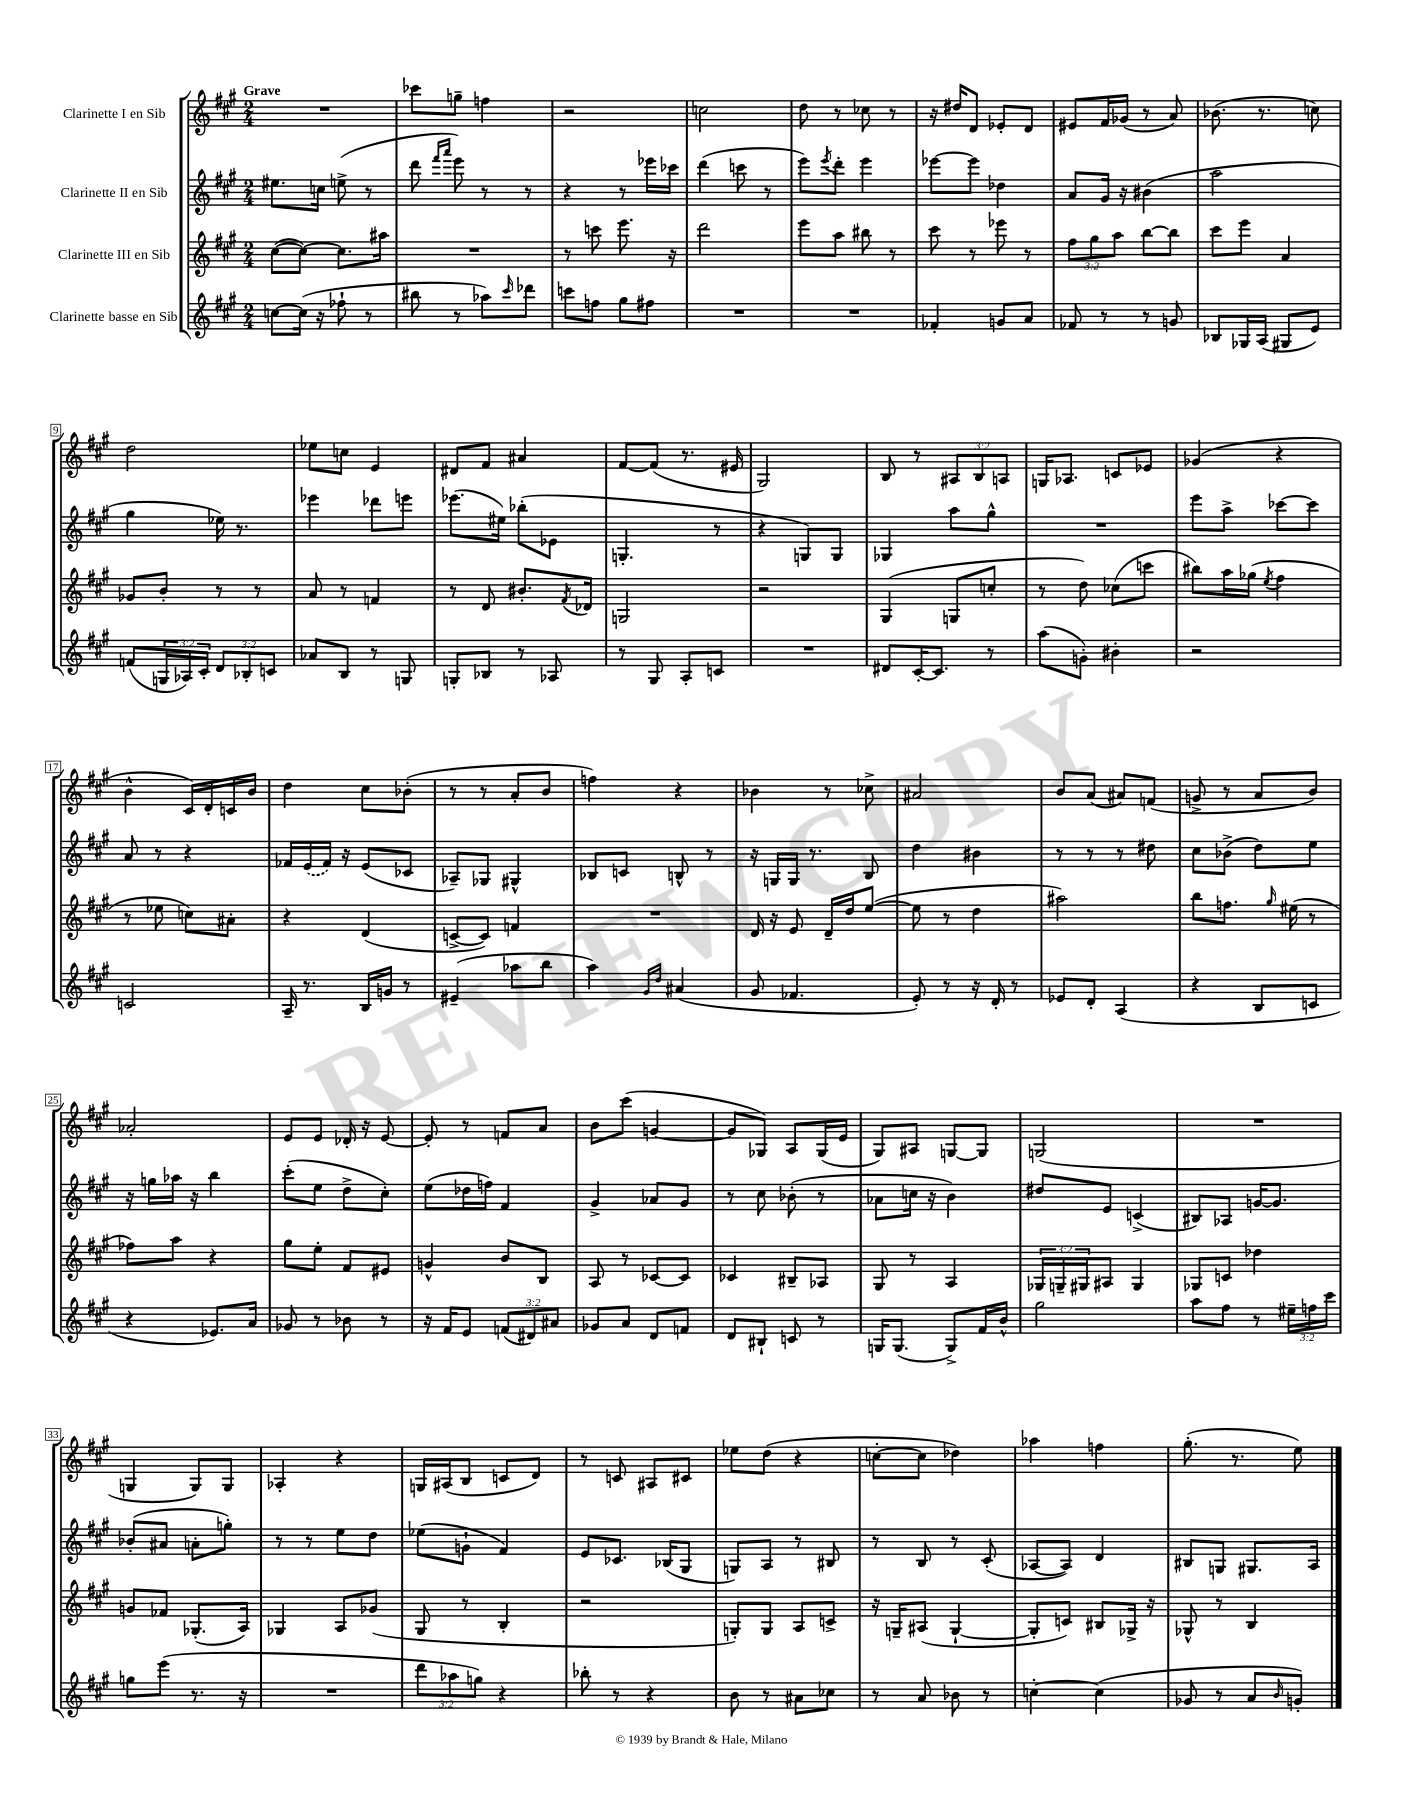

**kern	**kern	**kern	**kern
*part4	*part3	*part2	*part1
*staff4	*staff3	*staff2	*staff1
*I"Clarinette basse en Sib	*I"Clarinette III en Sib	*I"Clarinette II en Sib	*I"Clarinette I en Sib
*clefG2	*clefG2	*clefG2	*clefG2
*k[f#c#g#]	*k[f#c#g#]	*k[f#c#g#]	*k[f#c#g#]
*M2/4	*M2/4	*M2/4	*M2/4
=1	=1	=1	=1
!	!	!	!LO:TX:a:B:t=Grave
[8ccn\L	([8cc#\L	8.ee#X\L	2r
(16cc\Jk]	8cc#\J_)	.	.
16r	.	16ccn\Jk	.
8ff-X`\	8.cc#\L]	(8een^\	.
8r	.	8r	.
.	16aa#X\Jk	.	.
=2	=2	=2	=2
8bb#X\	2r	8ddd\	8ccc-X\L
.	.	16qqfff#/LL	.
.	.	16qqaaa/JJ	.
8r	.	8eee\)	8ggn~\J
8aa-X\L)	.	8r	4ffn\
16qqccc#/	.	.	.
8ddd-X\J	.	8r	.
=3	=3	=3	=3
8cccn\L	8r	4r	2r
8ffn\J	8cccn\	.	.
8gg#\L	8.eee\	8r	.
8ff#X\J	.	16eee-X\LL	.
.	16r	16ccc-X\JJ	.
=4	=4	=4	=4
2r	2ddd\	(4ddd\	2ccn\
.	.	8cccn\	.
.	.	8r	.
=5	=5	=5	=5
2r	8eee\L	8eee\L)	8dd\
.	.	8qeee/	.
.	8aa\J	8ddd'\J	8r
.	8bb#X\	4eee\	8cc-X\
.	8r	.	8r
=6	=6	=6	=6
4f-X'/	8ccc#\	[8eee-X\L	16r
.	.	.	16dd#X/KL
.	8r	8eee-\J]	8d/J
8gn/L	8eee-X\	4dd-X\	8e-X'/L
8a/J	8r	.	8d/J
=7	=7	=7	=7
8f-X/	12ff#\L	8a/L	8e#X/L
.	12gg#\	.	.
8r	.	16g#/Jk	16f#/L
.	12aa\J	.	.
.	.	16r	(16g-X/JJ
8r	[8bb\L	(4b#X\	8r
8gn/	8bb\J]	.	8a/)
=8	=8	=8	=8
8B-X/L	8ccc#\L	2aa\	(8.b-X\
16G-X/L	8eee\J	.	.
(16A/JJ	.	.	8.r
8G#X/L	4a/	.	.
8e/J)	.	.	8ccn\)
!!LO:LB:g=z
=9	=9	=9	=9
(8fn/L	8g-X/L	4gg#\	2dd\
24Gn/L	8b'/J	.	.
24A-X/)	.	.	.
24c#'/JJ	.	.	.
12d/L	8r	16ee-X\)	.
.	.	8.r	.
12B-X'/	.	.	.
.	8r	.	.
12cn/J	.	.	.
=10	=10	=10	=10
8a-X/L	8a/	4eee-X\	8ee-X\L
8B/J	8r	.	8ccn\J
8r	4fn/	8ddd-X\L	4e/
8Gn/	.	8eeen\J	.
=11	=11	=11	=11
8Gn'/L	8r	(8.eee-X\L	8d#X/L
8B-X/J	8d/	.	8f#/J
.	.	16ee#X\Jk)	.
8r	8.b#X'/L	(8bb-X'\L	4a#X/
8A-X/	.	8e-X\J	.
.	8qf#/	.	.
.	16d-X/Jk	.	.
=12	=12	=12	=12
8r	2Gn/	4.Gn'/	[8f#/L
8G#/	.	.	(8f#/J]
8A'/L	.	.	8.r
8cn/J	.	8r	.
.	.	.	16e#X/
=13	=13	=13	=13
2r	2r	4r	2G#/)
.	.	8Gn/L)	.
.	.	8G/J	.
=14	=14	=14	=14
8d#X/L	(4G#/	4G-X/	8B/
[16c#'/K	.	.	8r
8.c#/J]	.	.	.
.	8Gn/L	8aa\L	12A#X/L
.	.	.	12B/
8r	8ccn'/J	8gg#^^\J	.
.	.	.	12An/J
=15	=15	=15	=15
(8aa\L	8r	2r	16Gn/KL
.	.	.	8.A-X/J
8gn'\J)	8dd\)	.	.
4b#X'\	(8cc-X\L	.	8cn/L
.	8cccn\J	.	8e-X/J
=16	=16	=16	=16
2r	8bb#X\L)	8eee\L	(4g-X/
.	16aa\L	8aa^\J	.
.	(16gg-X\JJ	.	.
.	8qee/	.	.
.	4ff#\	[8ccc-X\L	4r
.	.	8ccc-\J]	.
!!LO:LB:g=z
=17	=17	=17	=17
2cn/	8r	8a/	4b^^\
.	8ee-X\	8r	.
.	8ccn\L)	4r	16c#/LL)
.	.	.	16d'/
.	8a#X'\J	.	16cn/
.	.	.	16b/JJ
=18	=18	=18	=18
16A~/	4r	16f-X/LL	4dd\
8.r	.	(16e/	.
.	.	16f-/JJ)	.
.	.	16r	.
16B/LL	(4d/	(8e/L	8cc#\L
16gn/JJ	.	.	.
8r	.	8c-X/J	(8b-X'\J
=19	=19	=19	=19
(4e#X~/	[8cn^/L	8A-X~/L)	8r
.	8c/J])	8G-X/J	8r
8aa-X\L	4fn/	4G#X^^/	8a'/L
8bb\J	.	.	8b/J
=20	=20	=20	=20
4aa\)	2r	8B-X/L	4ffn\)
.	.	8cn/J	.
16qqg#/LL	.	.	.
16qqdd/JJ	.	.	.
(4a#X/	.	8Bn^^/	4r
.	.	8r	.
=21	=21	=21	=21
8g#/	16d/	16r	4b-X\
.	16r	16Gn/LL	.
4.f-X/	8e/	16G/JJ	.
.	.	8.r	.
.	16d~/LL	.	8r
.	16dd/J	.	.
.	([8ee/J	8B/	8cc-X^\
=22	=22	=22	=22
8e'/)	8ee\]	4dd\	2a#X/
8r	8r	.	.
16r	4dd\	4b#X\	.
16d'/	.	.	.
8r	.	.	.
=23	=23	=23	=23
8e-X/L	2aa#X\)	8r	8b/L
8d'/J	.	8r	(8a/J
(4A/	.	8r	8a#X/L)
.	.	8dd#X\	(8fn/J
=24	=24	=24	=24
4r	8bb\L	8cc#\L	8gn^/
.	8.ffn\J	(8b-X^\J	8r
8B/L	.	8dd\L)	8a/L
.	16qqgg#/	.	.
.	(16ee#X\	.	.
8cn/J	8r	8ee\J	8b/J)
!!LO:LB:g=z
=25	=25	=25	=25
4r	8ff-X\L)	16r	2a-X'/
.	.	16ggn\LL	.
.	8aa\J	16aa-X\JJ	.
.	.	16r	.
8.e-X/L)	4r	4bb\	.
16a/Jk	.	.	.
=26	=26	=26	=26
8g-X/	8gg#\L	(8ccc#'\L	8e/L
8r	8ee'\J	8ee\J	8e/J
8b-X\	8f#/L	8dd^\L	16d-X'/
.	.	.	16r
8r	8e#X/J	8cc#'\J)	[8e/
=27	=27	=27	=27
16r	4gn^^/	(8ee\L	8e'/]
16f#/KL	.	.	.
8e/J	.	16dd-X\L	8r
.	.	16ffn\JJ)	.
(12fn/L	8b/L	4f#/	8fn/L
12d#X/)	.	.	.
.	8B/J	.	8a/J
12a#X/J	.	.	.
=28	=28	=28	=28
8g-X/L	8A/	4g#^/	8b\L
8a/J	8r	.	(8ccc#\J
8d/L	[8c-X/L	8a-X/L	[4gn/
8fn/J	8c-/J]	8g#/J	.
=29	=29	=29	=29
8d/L	4c-X/	8r	8g/L]
8B#X`/J	.	8cc#\	8G-X/J)
8cn/	8B#X~/L	(8b-X'\	8A/L
8r	8A-X/J	8r	(16G-/L
.	.	.	16e/JJ
=30	=30	=30	=30
16Gn/KL	8G#/	8a-X\L	8G#/L)
(8.G/J	.	.	.
.	8r	16ccn\Jk	8A#X/J
.	.	16r	.
8G^/L)	4A/	4b\)	[8Gn/L
16f#/L	.	.	8G/J]
16b^^/JJ	.	.	.
=31	=31	=31	=31
2gg#\	24G-X/LL	8dd#X/L	(2Gn/
.	24Gn~/	.	.
.	24G#X/J	.	.
.	8A#X/J	8e/J	.
.	4G#/	(4cn^/	.
=32	=32	=32	=32
8aa\L	8G-X/L	8B#X/L)	2r
8ff#\J	8cn/J	8A-X/J	.
8r	4dd-X\	[16gn/KL	.
.	.	8.g/J]	.
24ee#X~\LL	.	.	.
24ffn\	.	.	.
24ccc#\JJ	.	.	.
!!LO:LB:g=z
=33	=33	=33	=33
8ggn\L	8gn/L	(8b-X'/L	4Gn/
(8eee\J	8f-X/J	8a#X/J	.
8.r	(8.G-X'/L	8an'\L	8G/L)
.	.	8ggn'\J)	8G/J
16r	16A/Jk)	.	.
=34	=34	=34	=34
2r	4G-X/	8r	4A-X'/
.	.	8r	.
.	8A/L	8ee\L	4r
.	(8g-X/J	8dd\J	.
=35	=35	=35	=35
12ddd\L	8G#/	(8ee-X\L	16Gn/LL
.	.	.	(16A#X/J
12aa-X\	.	.	.
.	8r	8gn`\J	8B/J
12ggn\J)	.	.	.
4r	4B'/	4f#/)	8cn/L
.	.	.	8d/J)
=36	=36	=36	=36
8bb-X'\	2r	8e/L	8r
8r	.	8.c-X/J	8cn/
4r	.	.	8A#X/L
.	.	(16B-X/KL	.
.	.	8G#/J	8c#X/J
=37	=37	=37	=37
8b\	8Gn'/L)	8Gn/L)	8ee-X\L
8r	8G/J	8A/J	(8dd\J
8a#X\L	8A/L	8r	4r
8cc-X\J	8cn^/J	8B#X/	.
=38	=38	=38	=38
8r	16r	8r	[8ccn'\L
.	16Gn~/KL	.	.
8a/	(8A#X/J	8B/	8cc\J]
8b-X\	[4G`/	8r	4dd-X\)
8r	.	(8c#'/	.
=39	=39	=39	=39
[4ccn'\	8G'/L]	[8A-X/L	4aa-X\
.	8cn/J)	8A-/J])	.
(4cc\]	8B#X/L	4d/	4ffn\
.	16G-X^/Jk	.	.
.	16r	.	.
=40	=40	=40	=40
8g-X/	8G-X^^/	8B#X/L	(8.gg#'\
8r	8r	8Gn/J	.
.	.	.	8.r
8a/L	4B/	8.G#X/L	.
16qqb/	.	.	.
8gn'/J)	.	.	8ee\)
.	.	16A/Jk	.
==	==	==	==
*-	*-	*-	*-
